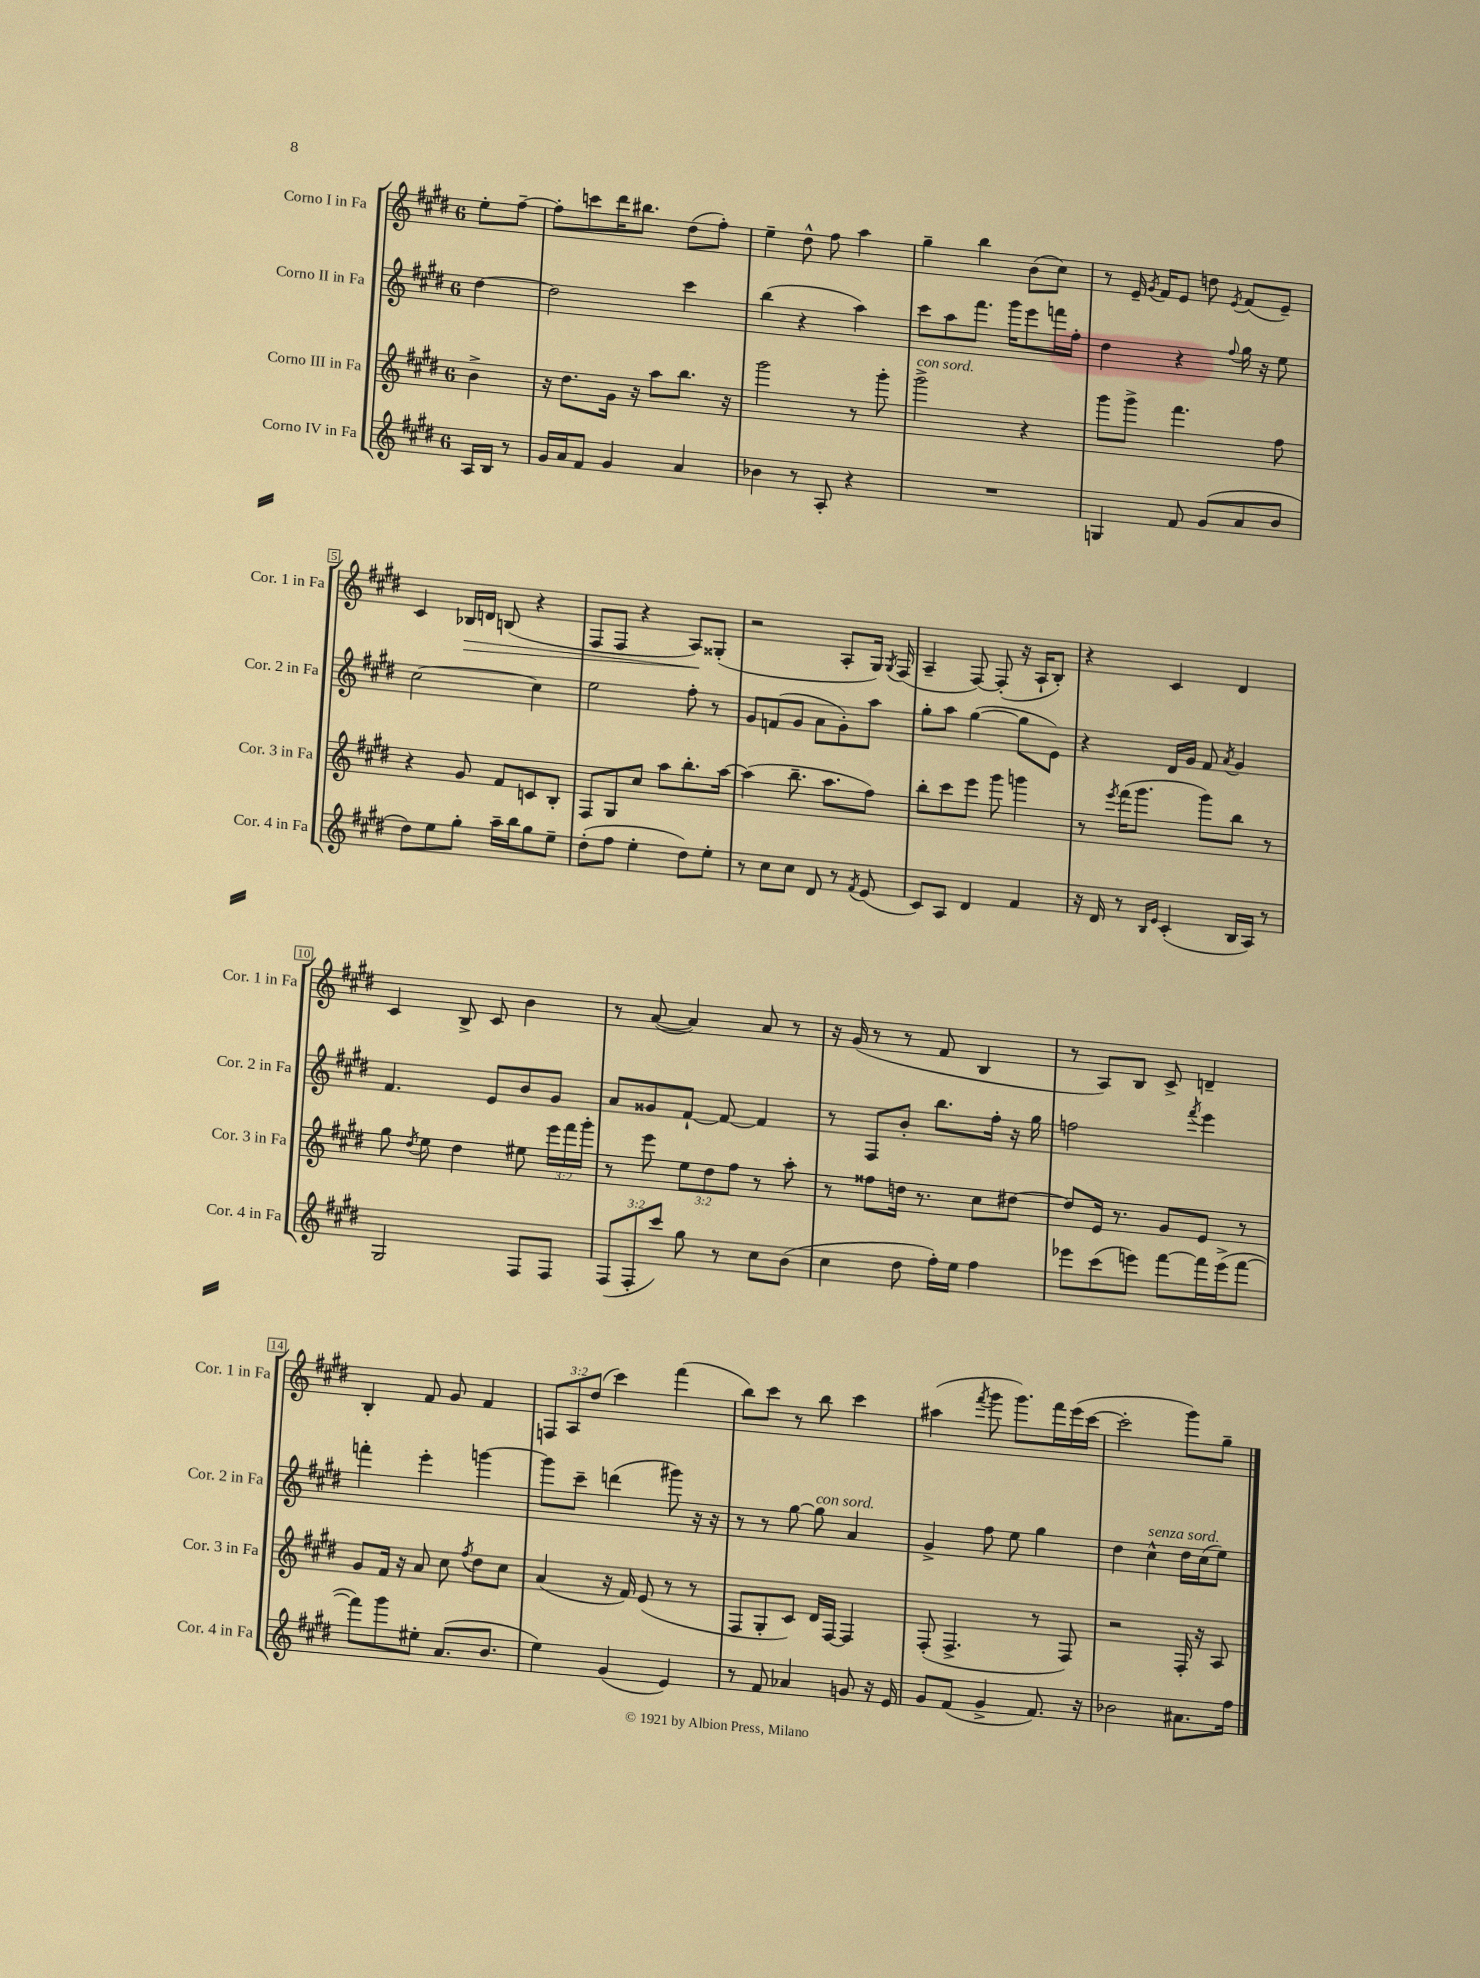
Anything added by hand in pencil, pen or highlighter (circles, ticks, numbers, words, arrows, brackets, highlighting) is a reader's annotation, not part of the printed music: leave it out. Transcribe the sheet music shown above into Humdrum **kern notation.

**kern	**kern	**kern	**kern	**dynam
*part4	*part3	*part2	*part1	*part1
*staff4	*staff3	*staff2	*staff1	*staff1
*I"Corno IV in Fa	*I"Corno III in Fa	*I"Corno II in Fa	*I"Corno I in Fa	*
*I'Cor. 4 in Fa	*I'Cor. 3 in Fa	*I'Cor. 2 in Fa	*I'Cor. 1 in Fa	*
*clefG2	*clefG2	*clefG2	*clefG2	*
*k[f#c#g#d#]	*k[f#c#g#d#]	*k[f#c#g#d#]	*k[f#c#g#d#]	*
*M6/8	*M6/8	*M6/8	*M6/8	*
=	=	=	=	=
16A/LL	4b^\	[4dd#\	8ee'\L	.
16B/JJ	.	.	.	.
8r	.	.	[8ff#~\J	.
=1	=1	=1	=1	=1
16g#/LL	16r	2dd#\]	8ff#'\L]	.
16a/J	8.dd#\L	.	.	.
8f#/J	.	.	8cccn\	.
4g#/	16g#\Jk	.	16ddd#\K	.
.	16r	.	8.bb#X\J	.
.	8aa\L	.	.	.
4a/	8.bb\J	4ccc#\	(8dd#\L	.
.	.	.	8ff#'\J)	.
.	16r	.	.	.
=2	=2	=2	=2	=2
4b-X\	2ggg#\	(4bb\	4ee~\	.
8r	.	4r	8dd#^^\	.
8A'/	.	.	8ff#\	.
4r	8r	4aa\)	4aa\	.
.	8ggg#'\	.	.	.
=3	=3	=3	=3	=3
!	!LO:TX:a:i:t=con sord.	!	!	!
2.r	2ggg#^\	8ccc#\L	4gg#~\	.
.	.	8aa\	.	.
.	.	8.fff#\J	4bb\	.
.	.	16ggg#\KL	.	.
.	4r	8eee\	(8b\L	.
.	.	16fffn\L	8cc#\J)	.
.	.	16ff#'\JJ	.	.
=4	=4	=4	=4	=4
4Gn/	8ggg#\L	4dd#\	8r	.
.	8ggg#^\J	.	16e~/	.
.	.	.	8qg#/	.
.	.	.	16f#/KL	.
8f#/	4.fff#\	4r	8e/J	.
(8g#/L	.	.	8ddn\	.
.	.	8qqff#/	8qe/	.
8a/	.	16gg#\	(8f#/L	.
.	.	16r	.	.
8b/J	8ff#\	8ee\	8e~/J)	.
!!LO:LB:g=z
=5	=5	=5	=5	=5
8dd#\L)	4r	[2cc#\	4c#/	.
8ee\	.	.	.	.
!	!	!	!	!LO:HP:b
8gg#'\J	8g#/	.	16B-X/LL	>
.	.	.	16dn/JJ	.
16aa~\LL	8f#/L	.	(8Bn/	.
16bb\J	.	.	.	.
8gg#\	8cn/	4cc#\]	4r	.
8ee~\J	8B'/J	.	.	.
=6	=6	=6	=6	=6
(8dd#'\L	8F#/L	2ee\	8F#/L	.
8ff#\J	8G#/	.	8F#/J	.
4ee'\	8cc#/J	.	4r	.
.	8aa\L	.	.	.
8dd#\L)	8.bb'\	8ff#'\	8A/L)	.
8ee'\J	.	8r	(8G##X'/J	]
.	[16aa\Jk	.	.	.
=7	=7	=7	=7	=7
8r	(4aa\]	8g#/L	2r	.
8cc#\L	.	(8fn/	.	.
8cc#\J	8.bb~\	8g#/J	.	.
8d#/	.	8a\L	.	.
.	8.aa\L	.	.	.
8r	.	8g#'\)	8A'/L	.
8qf#/	.	.	.	.
(8e/	8ff#\J)	8aa\J	16G#/Jk)	.
.	.	.	8qG#/	.
.	.	.	(16F#/	.
=8	=8	=8	=8	=8
8c#/L)	8bb'\L	8gg#'\L	4A~/	.
8A/J	8ccc#\	8aa\J	.	.
4d#/	8eee\J	([4gg#\	[8F#/)	.
.	8ggg#\	.	(8F#'/]	.
4f#/	4gggn\	8gg#\L]	16r	.
.	.	.	16A`/KL	.
.	.	8e\J)	8B'/J)	.
=9	=9	=9	=9	=9
16r	8r	4r	4r	.
16d#/	.	.	.	.
.	8qeee/	.	.	.
8r	(16fff#\KL	.	.	.
.	8.ggg#\J	.	.	.
16qqB/LL	.	.	.	.
16qqe/JJ	.	.	.	.
(4c#'/	.	16d#/LL	4c#/	.
.	.	16g#/JJ	.	.
.	8ggg#\L)	8f#/	.	.
.	.	8qa/	.	.
16B/LL	8bb\J	4g#/	4d#/	.
16A/JJ)	.	.	.	.
8r	8r	.	.	.
!!LO:LB:g=z
=10	=10	=10	=10	=10
2G#/	8gg#\	4.f#/	4c#/	.
.	8qdd#/	.	.	.
.	8ee\	.	.	.
.	4dd#\	.	8B^/	.
.	.	8e/L	8c#/	.
8F#/L	8ee#X\	8b/	4b\	.
8F#/J	24eee\LL	8g#/J	.	.
.	24fff#\	.	.	.
.	24ggg#'\JJ	.	.	.
=11	=11	=11	=11	=11
(12F#/L	8r	8a/L	8r	.
12F#'/	.	.	.	.
.	8eee\	8g##X/	([8a/	.
12ccc#/J)	.	.	.	.
8gg#\	12ee\L	[8f#`/J	4a/])	.
.	12dd#\	.	.	.
8r	.	8f#/_	.	.
.	12ff#\J	.	.	.
8cc#\L	8r	4f#/]	8a/	.
(8b\J	8aa'\	.	8r	.
=12	=12	=12	=12	=12
4cc#\	8r	8r	16r	.
.	.	.	(16g#/	.
.	8ff##X\L	8F#/L	8r	.
8dd#\	16ddn\Jk	8b'/J	8r	.
.	8.r	.	.	.
16ff#'\LL)	.	8.bb\L	8f#/	.
16ee\JJ	.	.	.	.
4ff#\	8cc#\L	.	4B/	.
.	.	16ff#'\Jk	.	.
.	[8dd#X\J	16r	.	.
.	.	16gg#\	.	.
=13	=13	=13	=13	=13
8eee-X\L	8dd#/L]	2ffn\	8r	.
(8ccc#\	16e/Jk	.	8A/L)	.
.	8.r	.	.	.
8eeen\J)	.	.	8B/J	.
[8fff#\L	8g#/L	.	8c#^/	.
.	.	8qfff#/	.	.
16fff#\L]	8e/J	4eee\	4dn~/	.
(16eee^\J	.	.	.	.
[8fff#\J	8r	.	.	.
!!LO:LB:g=z
=14	=14	=14	=14	=14
8fff#\L])	8g#/L	4fffn'\	4B'/	.
8ggg#\	16f#/Jk	.	.	.
.	16r	.	.	.
8ee#X'\J	8a/	4eee'\	8f#/	.
(8.a/L	8cc#\	.	8g#/	.
.	8qff#/	.	.	.
.	8dd#\L	[4gggn\	4f#/	.
8.b/J	.	.	.	.
.	8cc#\J	.	.	.
=15	=15	=15	=15	=15
4ee\)	(4a/	8ggg\L]	12Fn/L	.
.	.	.	12A/	.
.	.	8ccc#~\J	.	.
.	.	.	(12dd#/J	.
(4g#/	16r	(4dddn\	4ccc#\)	.
.	16f#/)	.	.	.
.	(8e/	.	.	.
4e/)	8r	8ggg#X\)	(4fff#\	.
.	8r	16r	.	.
.	.	16r	.	.
=16	=16	=16	=16	=16
8r	8F#/L	8r	8bb\L)	.
8f#/	8G#'/	8r	8ccc#\J	.
4a-X/	8c#/J)	[8gg#\	8r	.
!	!	!LO:TX:a:i:t=con sord.	!	!
.	16d#/LL	8gg#\]	8bb\	.
.	[16F#/JJ	.	.	.
8gn/	4F#/]	4a/	4ccc#\	.
16r	.	.	.	.
16e/	.	.	.	.
=17	=17	=17	=17	=17
8g#/L	(8F#'/	4g#^/	(4aa#X\	.
(8f#/J	4.F#^/	.	.	.
.	.	.	8qfff#/	.
4g#^/	.	8ff#\	8ggg#\	.
.	.	8ee\	8.ggg#\L)	.
8.f#/)	8r	4gg#\	.	.
.	.	.	16fff#\L	.
.	8F#/)	.	(16eee\	.
16r	.	.	[16ccc#\JJ	.
=18	=18	=18	=18	=18
2b-X\	2r	4dd#\	2ccc#'\]	.
!	!	!LO:TX:a:i:t=senza sord.	!	!
.	.	4cc#^^\	.	.
8.a#X\L	16F#'/	16dd#\LL	8ggg#\L)	.
.	16r	(16cc#\J	.	.
.	8A/	8ee\J)	8gg#~\J	.
16ff#\Jk	.	.	.	.
==	==	==	==	==
*-	*-	*-	*-	*-
